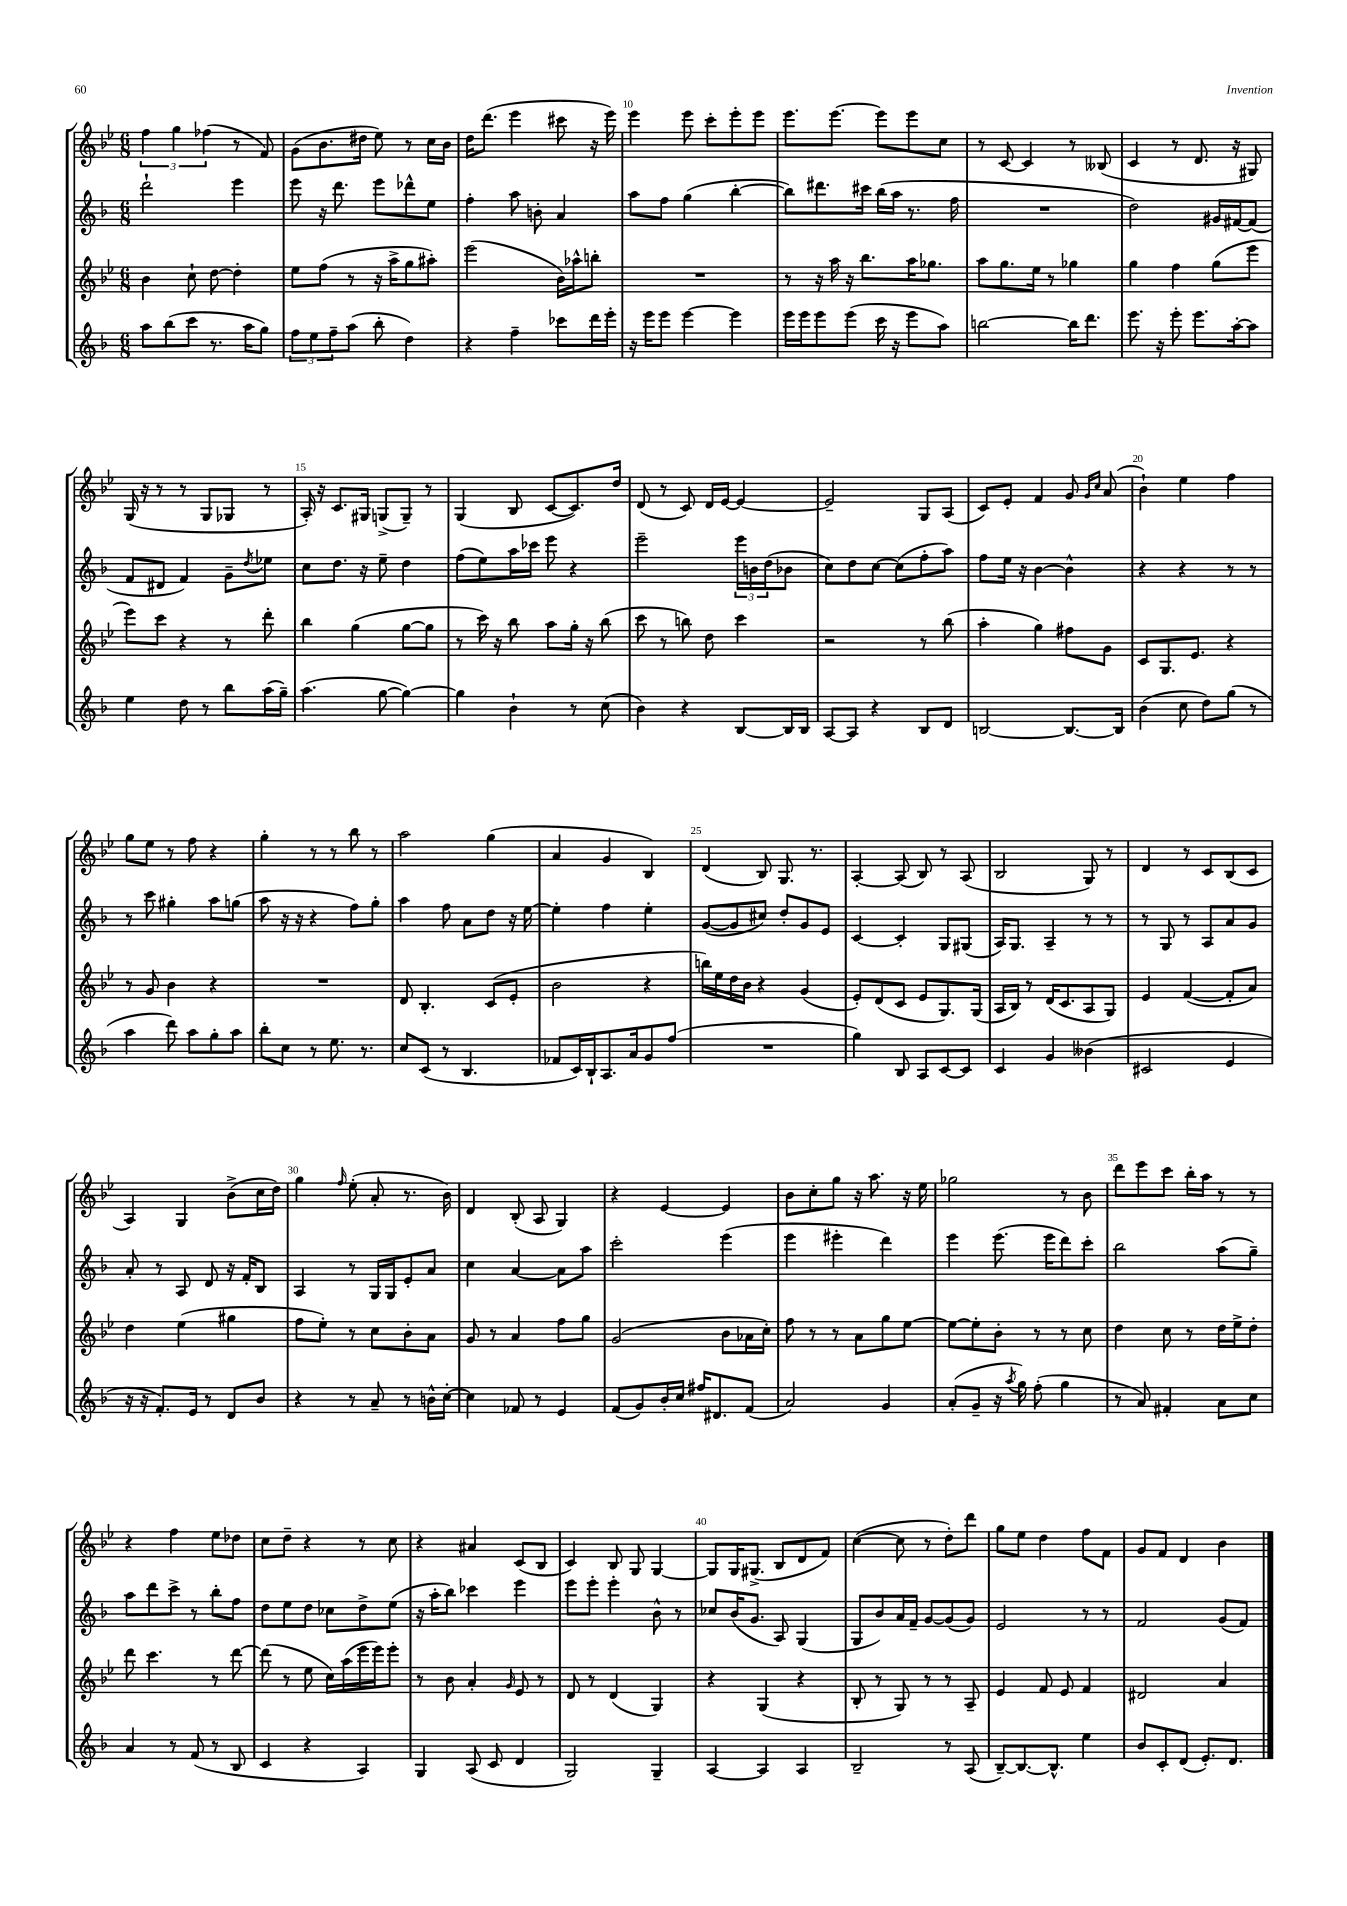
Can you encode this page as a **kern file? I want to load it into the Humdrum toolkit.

**kern	**kern	**kern	**kern
*staff4	*staff3	*staff2	*staff1
*clefG2	*clefG2	*clefG2	*clefG2
*k[b-]	*k[b-e-]	*k[b-]	*k[b-e-]
*M6/8	*M6/8	*M6/8	*M6/8
8aa	4b-	2ddd`	6ff
(8bb-	.	.	.
.	.	.	6gg
8ccc	8cc`	.	.
.	.	.	(6ff-
8.r	[8dd	.	.
.	4dd']	4eee	8r
16aa	.	.	.
8gg)	.	.	8f)
=	=	=	=
12ff	8ee-	8eee	(8g
12ee	.	.	.
.	(8ff	16r	8.b-
12ff~	.	.	.
.	.	8.ddd	.
(8aa	8r	.	.
.	.	.	16dd#
8bb-'	16r	8eee	8ee-)
.	16aa^	.	.
4dd)	8gg	8ddd-^^	8r
.	8aa#')	8ee	16cc
.	.	.	16b-
=	=	=	=
4r	(2eee-	4ff'	16dd
.	.	.	(8.ddd
4ff~	.	8aa	4eee-
.	.	8b'	.
8ccc-	16b-)	4a	8ccc#
.	16aa-^^	.	.
16ddd	8bb'	.	16r
16eee'	.	.	16eee-)
=	=	=	=
16r	2.r	8aa	4eee-
16eee	.	.	.
8eee	.	8ff	.
[4eee	.	(4gg	8eee-
.	.	.	8ccc'
4eee]	.	[4bb-'	8eee-'
.	.	.	8eee-
=	=	=	=
16eee	8r	8bb-])	8.eee-
16eee	.	.	.
8eee	16r	8.ddd#	.
.	16aa	.	[8.eee-
(8eee	16r	.	.
.	8.bb-	16ccc#	.
16ccc	.	(16bb-	8eee-]
16r	.	16aa	.
8eee	16aa	8.r	8eee-
.	8.gg-	.	.
8aa)	.	.	8cc
.	.	16ff	.
=	=	=	=
[2bb	8aa	2.r	8r
.	8.gg	.	[8c
.	.	.	4c]
.	16ee-	.	.
.	8r	.	.
16bb]	4gg-	.	8r
8.ddd	.	.	.
.	.	.	(8B--
=	=	=	=
8.eee	4gg	2dd)	4c
16r	.	.	.
8eee'	4ff	.	8r
8.eee	.	.	8.d
.	(8gg	16g#	.
[16aa'	.	[16f#	16r
8aa]	8eee-	(8f#]	8G#)
=	=	=	=
4ee	8eee-)	8f	(16G
.	.	.	16r
.	8ccc	8d#	8r
8dd	4r	4f)	8r
8r	.	.	8G
8bb-	8r	8g~	8G-
.	.	8qdd	.
(16aa	8ddd'	8ee-	8r
16gg~)	.	.	.
=	=	=	=
(4.aa	4bb-	8cc	16A')
.	.	.	16r
.	.	8.dd	8.c
.	(4gg	.	.
.	.	16r	16G#
[8gg	.	8ee~	(8G^
4gg_)	[8gg	4dd	8G~)
.	8gg]	.	8r
=	=	=	=
4gg]	8r	(8ff	(4G
.	16ccc)	8ee)	.
.	16r	.	.
4b-`	8bb-	16aa	8B-
.	.	16ccc-	.
.	8aa	8eee	[8c
8r	16gg'	4r	8.c])
.	16r	.	.
(8cc	(8bb-	.	.
.	.	.	16dd
=	=	=	=
4b-)	8ccc	2eee~	(8d
.	8r	.	8r
4r	8bb)	.	8c)
.	8dd	.	16d
.	.	.	[16e-
[8B-	4ccc	24eee	4e-_
.	.	24b	.
.	.	(24dd	.
16B-]	.	8b-	.
16B-	.	.	.
=	=	=	=
[8A	2r	8cc)	2e-~]
8A]	.	8dd	.
4r	.	[8cc	.
.	.	(8cc]	.
8B-	8r	8ff'	8G
8d	(8bb-	8aa)	(8A
=	=	=	=
[2B	4aa'	8ff	8c)
.	.	16ee	8e-'
.	.	16r	.
.	4gg)	[4b-	4f
8.B_	8ff#	4b-^^]	8g
.	.	.	16qqg
.	.	.	16qqcc
.	8g	.	(8a
16B]	.	.	.
=	=	=	=
(4b-	8c	4r	4b-`)
.	8.G	.	.
8cc	.	4r	4ee-
.	8.e-	.	.
8dd)	.	.	.
(8gg	4r	8r	4ff
8r	.	8r	.
=	=	=	=
4aa	8r	8r	8gg
.	8g	8ccc	8ee-
8ddd)	4b-	4gg#'	8r
8aa	.	.	8ff
8gg'	4r	8aa	4r
8aa	.	(8gg	.
=	=	=	=
8bb-'	2.r	8aa	4gg'
8cc	.	16r	.
.	.	16r	.
8r	.	4r	8r
8.ee	.	.	8r
.	.	8ff)	8bb-
8.r	.	.	.
.	.	8gg'	8r
=	=	=	=
8cc	8d	4aa	2aa
(8c	4.B-'	.	.
8r	.	8ff	.
4.B-	.	8a	.
.	(8c	8dd	(4gg
.	8e-'	16r	.
.	.	[16ee	.
=	=	=	=
8f-	2b-	4ee']	4a
16c)	.	.	.
16B-`	.	.	.
8.A	.	4ff	4g
16a	.	.	.
8g	4r	4ee'	4B-)
(8ff	.	.	.
=	=	=	=
2.r	16bb)	([8g	(4d
.	16ee-	.	.
.	16dd	8g]	.
.	16b-	.	.
.	4r	8cc#)	8B-)
.	.	8dd'	8.G
.	(4g	8g	.
.	.	.	8.r
.	.	8e	.
=	=	=	=
4gg)	8e-')	[4c	[4A'
.	(8d	.	.
8B-	8c	4c']	(8A]
8A	8e-	.	8B-)
[8c	8.G)	8G	8r
8c]	.	(8G#	(8A
.	(16G	.	.
=	=	=	=
4c	16A	16A)	2B-
.	16B-)	8.G	.
.	8r	.	.
4g	(16d	4A~	.
.	8.c	.	.
(4b--	8A	8r	8G)
.	8G)	8r	8r
=	=	=	=
2c#	4e-	8r	4d
.	.	8G	.
.	([4f	8r	8r
.	.	8A	8c
4e	8f']	8a	(8B-
.	8a)	8g	8c
=	=	=	=
16r	4dd	8a'	4A)
16r	.	.	.
8.f')	.	8r	.
.	(4ee-	8A	4G
16e	.	.	.
8r	.	8d	.
8d	4gg#	16r	(8b-^
.	.	16f'	.
8b-	.	8B-	16cc
.	.	.	16dd)
=	=	=	=
4r	8ff	4A	4gg
.	8ee-')	.	.
.	.	.	16qqff
8r	8r	8r	(8ee-'
8a~	8cc	16G	8a'
.	.	16G	.
8r	8b-'	8e'	8.r
16b^^	8a	8a	.
[16cc'	.	.	16b-)
=	=	=	=
4cc]	8g	4cc	4d
.	8r	.	.
8f-	4a	[4a	(8B-'
8r	.	.	8A
4e	8ff	8a]	4G)
.	8gg	8aa	.
=	=	=	=
(8f	(2g	2ccc'	4r
8g)	.	.	.
16b-'	.	.	[4e-
16cc	.	.	.
16ff#	.	.	.
8.d#	.	.	.
.	8b-	(4eee	4e-]
(8f	16a-	.	.
.	16cc')	.	.
=	=	=	=
2a)	8ff	4eee	8b-
.	8r	.	8cc'
.	8r	4eee#'	8gg
.	8a	.	16r
.	.	.	8.aa
4g	8gg	4ddd)	.
.	[8ee-	.	16r
.	.	.	16ee-
=	=	=	=
(8a'	8ee-_	4eee	2gg-
8g~	8ee-']	.	.
16r	8b-'	(8.eee	.
8qaa	.	.	.
16gg)	.	.	.
(8ff'	8r	.	.
.	.	16eee	.
4gg	8r	8ddd)	8r
.	8cc	8ccc'	8b-
=	=	=	=
8r	4dd	2bb-	8ddd
8a)	.	.	8eee-
4f#'	8cc	.	8ccc
.	8r	.	16bb-'
.	.	.	16aa
8a	16dd	(8aa	8r
.	16ee-^	.	.
8cc	8dd'	8gg~)	8r
=	=	=	=
4a	8ddd	8aa	4r
.	4.ccc	8ddd	.
8r	.	8ccc^	4ff
(8f	.	8r	.
8r	8r	8bb-'	8ee-
8B-	[8ddd	8ff	8dd-
=	=	=	=
4c	(8ddd]	8dd	8cc
.	8r	8ee	8dd~
4r	8ee-	8dd	4r
.	16cc)	8cc-	.
.	(16aa	.	.
4A)	16eee-	8dd^	8r
.	16eee-)	.	.
.	8eee-'	(8ee	8cc
=	=	=	=
4G	8r	16r	4r
.	.	16aa'	.
.	8b-	8bb-)	.
(8A	4a'	4ccc-	4a#
8c	.	.	.
.	16qqg	.	.
4d	8e-	4eee	(8c
.	8r	.	8B-
=	=	=	=
2G)	8d	8eee	4c)
.	8r	8eee'	.
.	(4d	4eee'	8B-
.	.	.	8G
4G~	4G)	8b-^^	[4G
.	.	8r	.
=	=	=	=
[4A	4r	8cc-	8G]
.	.	(16b-	16G
.	.	8.g	(8.G#^
4A]	(4G	.	.
.	.	8A)	8B-
4A	4r	(4G	8d
.	.	.	8f)
=	=	=	=
2B-~	8B-'	8G	([4cc
.	8r	8b-)	.
.	8G)	16a	8cc]
.	.	16f~	.
.	8r	[8g	8r
8r	8r	(8g]	8dd')
(8A	8A~	8g)	8ddd
=	=	=	=
[8B-~)	4e-	2e	8gg
8.B-_	.	.	8ee-
.	8f	.	4dd
8.B-^^]	.	.	.
.	8e-	.	.
4ee	4f	8r	8ff
.	.	8r	8f
=	=	=	=
8b-	2d#	2f	8g
8c'	.	.	8f
(8d	.	.	4d
8.e')	.	.	.
.	4a	(8g	4b-
8.d	.	.	.
.	.	8f)	.
==	==	==	==
*-	*-	*-	*-
